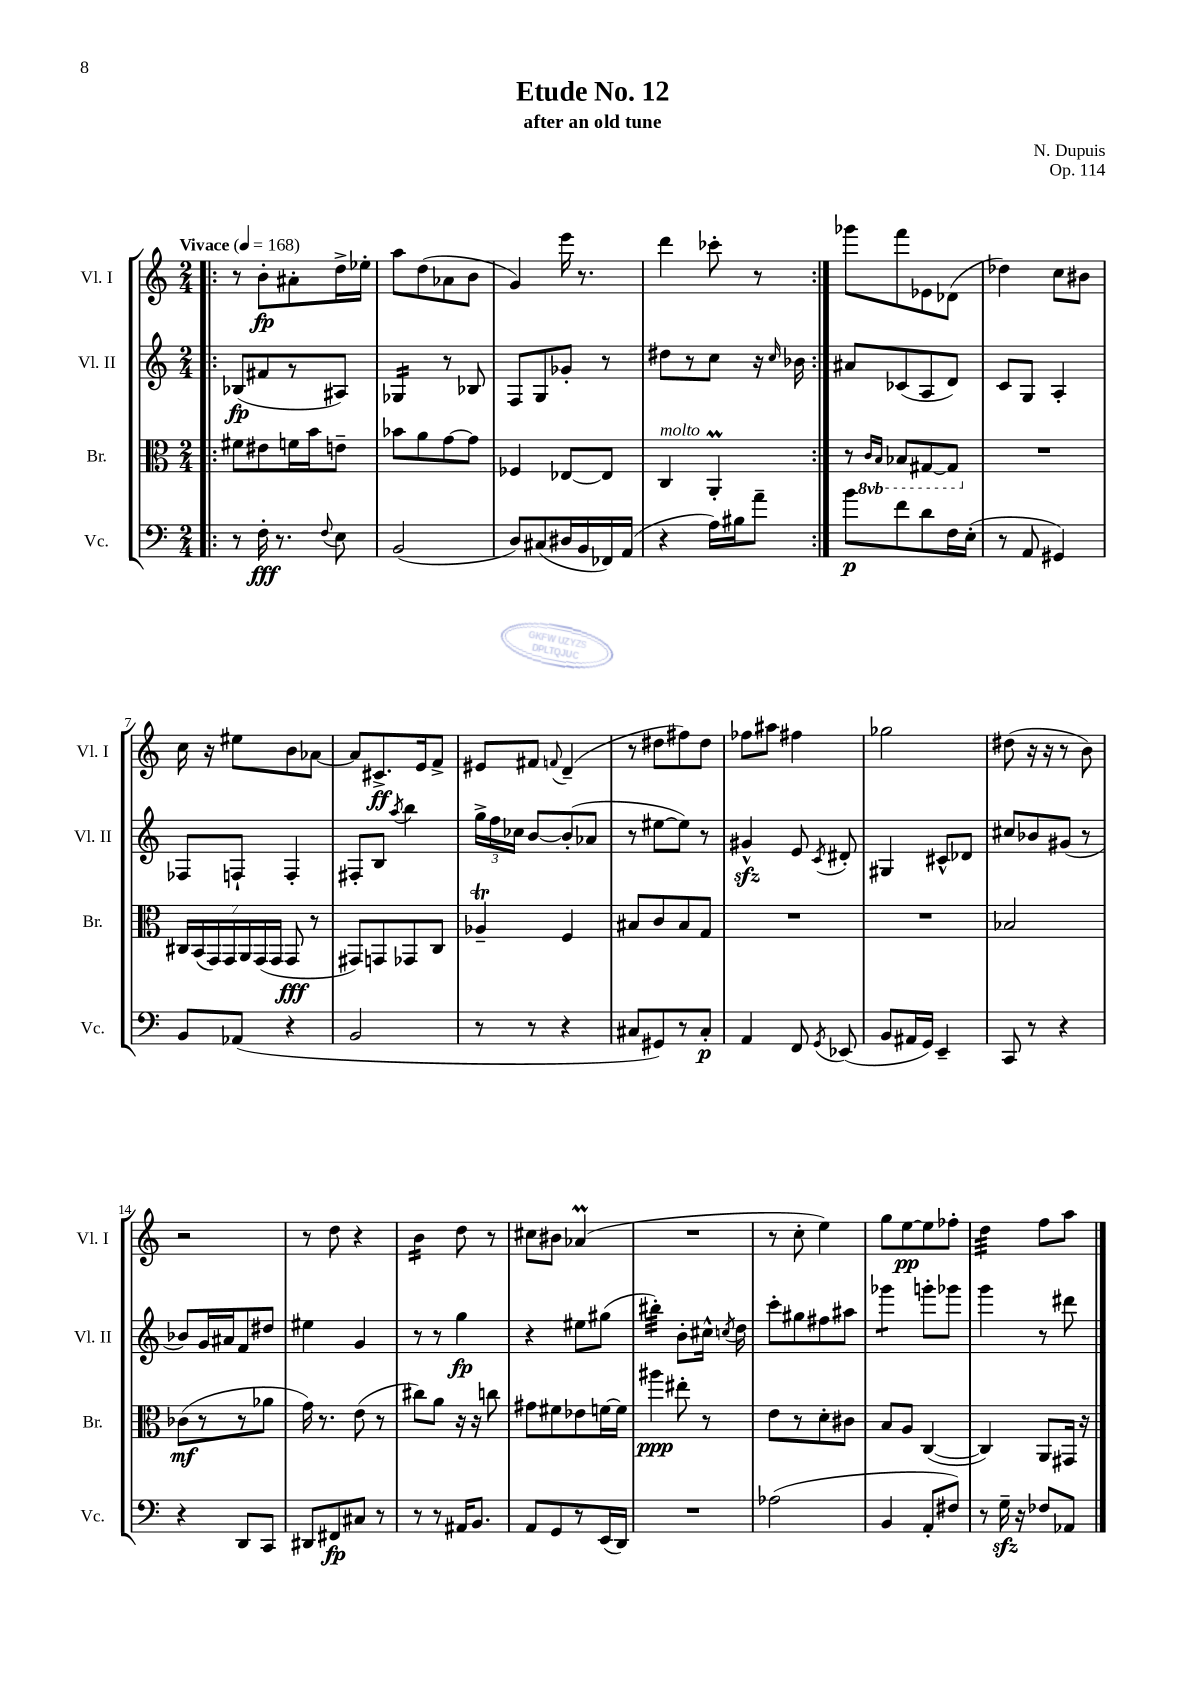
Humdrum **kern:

**kern	**kern	**kern	**kern
*staff4	*staff3	*staff2	*staff1
*clefF4	*clefC3	*clefG2	*clefG2
*k[]	*k[]	*k[]	*k[]
*M2/4	*M2/4	*M2/4	*M2/4
*MM168	*MM168	*MM168	*MM168
=!|:	=!|:	=!|:	=!|:
8r	8f#	(8B-	8r
16F'	8e#	8f#	8b'
8.r	.	.	.
.	16f	8r	8a#'
.	16b	.	.
8qqF	.	.	.
8E	8e~	8A#)	16dd^
.	.	.	16ee-'
=	=	=	=
(2BB	8b-	4G-	8aa
.	8a	.	(8dd
.	[8g	8r	8a-
.	8g]	8B-	8b
=	=	=	=
8D)	4F-	8F	4g)
(8C#	.	8G	.
16D#	[8E-	8g-'	16eee
16BB	.	.	8.r
16FF-)	8E-]	8r	.
(16AA	.	.	.
=	=	=	=
4r	4C	8dd#	4ddd
.	.	8r	.
16A)	4AA'	8cc	8ccc-'
16B#	.	.	.
8a~	.	16r	8r
.	.	16qqcc	.
.	.	16b-	.
=:|!	=:|!	=:|!	=:|!
8b	8r	8a#	8ggg-
.	16qqC	.	.
.	16qqBB	.	.
8f	8BB-	(8c-	8fff
8d	[8GG#	8A	8e-
16F	8GG#]	8d)	(8d-
(16E'	.	.	.
=	=	=	=
8r	2r	8c	4dd-)
8AA	.	8G	.
4GG#)	.	4A'	8cc
.	.	.	8b#
=	=	=	=
8BB	28C#	8F-	16cc
.	(28BB	.	.
.	.	.	16r
.	28GG)	.	.
.	28GG	.	.
(8AA-	.	8F`	8ee#
.	28AA	.	.
.	(28GG	.	.
.	28GG	.	.
4r	8GG	4F'	8b
.	8r	.	[8a-
=	=	=	=
2BB	8GG#)	8F#'	8a-]
.	8GG	8B	8.c#^
.	.	8qaa	.
.	8GG-	4bb	.
.	.	.	16e
.	8C	.	8f^
=	=	=	=
8r	4A-~	24gg^	8e#
.	.	24ff	.
.	.	24cc-	.
8r	.	[8b	8f#
.	.	.	8qqf
4r	4F	(8b']	(4d~
.	.	8a-	.
=	=	=	=
8C#	8B#	8r	8r
8GG#)	8c	[8ee#	8dd#
8r	8B#	8ee#])	8ff#)
8C#'	8G	8r	8dd#
=	=	=	=
4AA	2r	4g#^^	8ff-
.	.	.	8aa#
8FF	.	8e	4ff#
8qGG	.	8qc	.
(8EE-	.	8d#'	.
=	=	=	=
8BB	2r	4G#	2gg-
16AA#	.	.	.
16GG)	.	.	.
4EE~	.	8c#^^	.
.	.	8d-	.
=	=	=	=
8CC	2B-	8cc#	(8dd#
8r	.	8b-	16r
.	.	.	16r
4r	.	(8g#	8r
.	.	8r	8b)
=	=	=	=
4r	(8c-	8b-)	2r
.	8r	16g	.
.	.	16a#	.
8DD	8r	8f	.
8CC	8a-	8dd#	.
=	=	=	=
8DD#	16g)	4ee#	8r
.	8.r	.	.
8FF#	.	.	8dd
8C#	(8e	4g	4r
8r	8r	.	.
=	=	=	=
8r	8cc#)	8r	4b
8r	8a	8r	.
16AA#	16r	4gg	8dd
8.BB	16r	.	.
.	8cc	.	8r
=	=	=	=
8AA	8g#	4r	8cc#
8GG	8f#	.	8b#
8r	8e-	8ee#	(4a-
(16EE	[16f	(8gg#	.
16DD)	16f]	.	.
=	=	=	=
2r	4aa#	4bb#')	2r
.	8ee#'	8b'	.
.	8r	16cc#^^	.
.	.	8qcc	.
.	.	16dd	.
=	=	=	=
(2A-	8e	8ccc'	8r
.	8r	8gg#	8cc'
.	8d'	8ff#	4ee)
.	8c#	8aa#	.
=	=	=	=
4BB	8B	4ggg-	8gg
.	8A	.	[8ee
8AA'	([4C	8ggg'	8ee]
8F#)	.	8ggg-	8ff-'
=	=	=	=
8r	4C])	4ggg	4dd
16G~	.	.	.
16r	.	.	.
8F-	8AA	8r	8ff
8AA-	16GG#	8ddd#	8aa
.	16r	.	.
==	==	==	==
*-	*-	*-	*-
